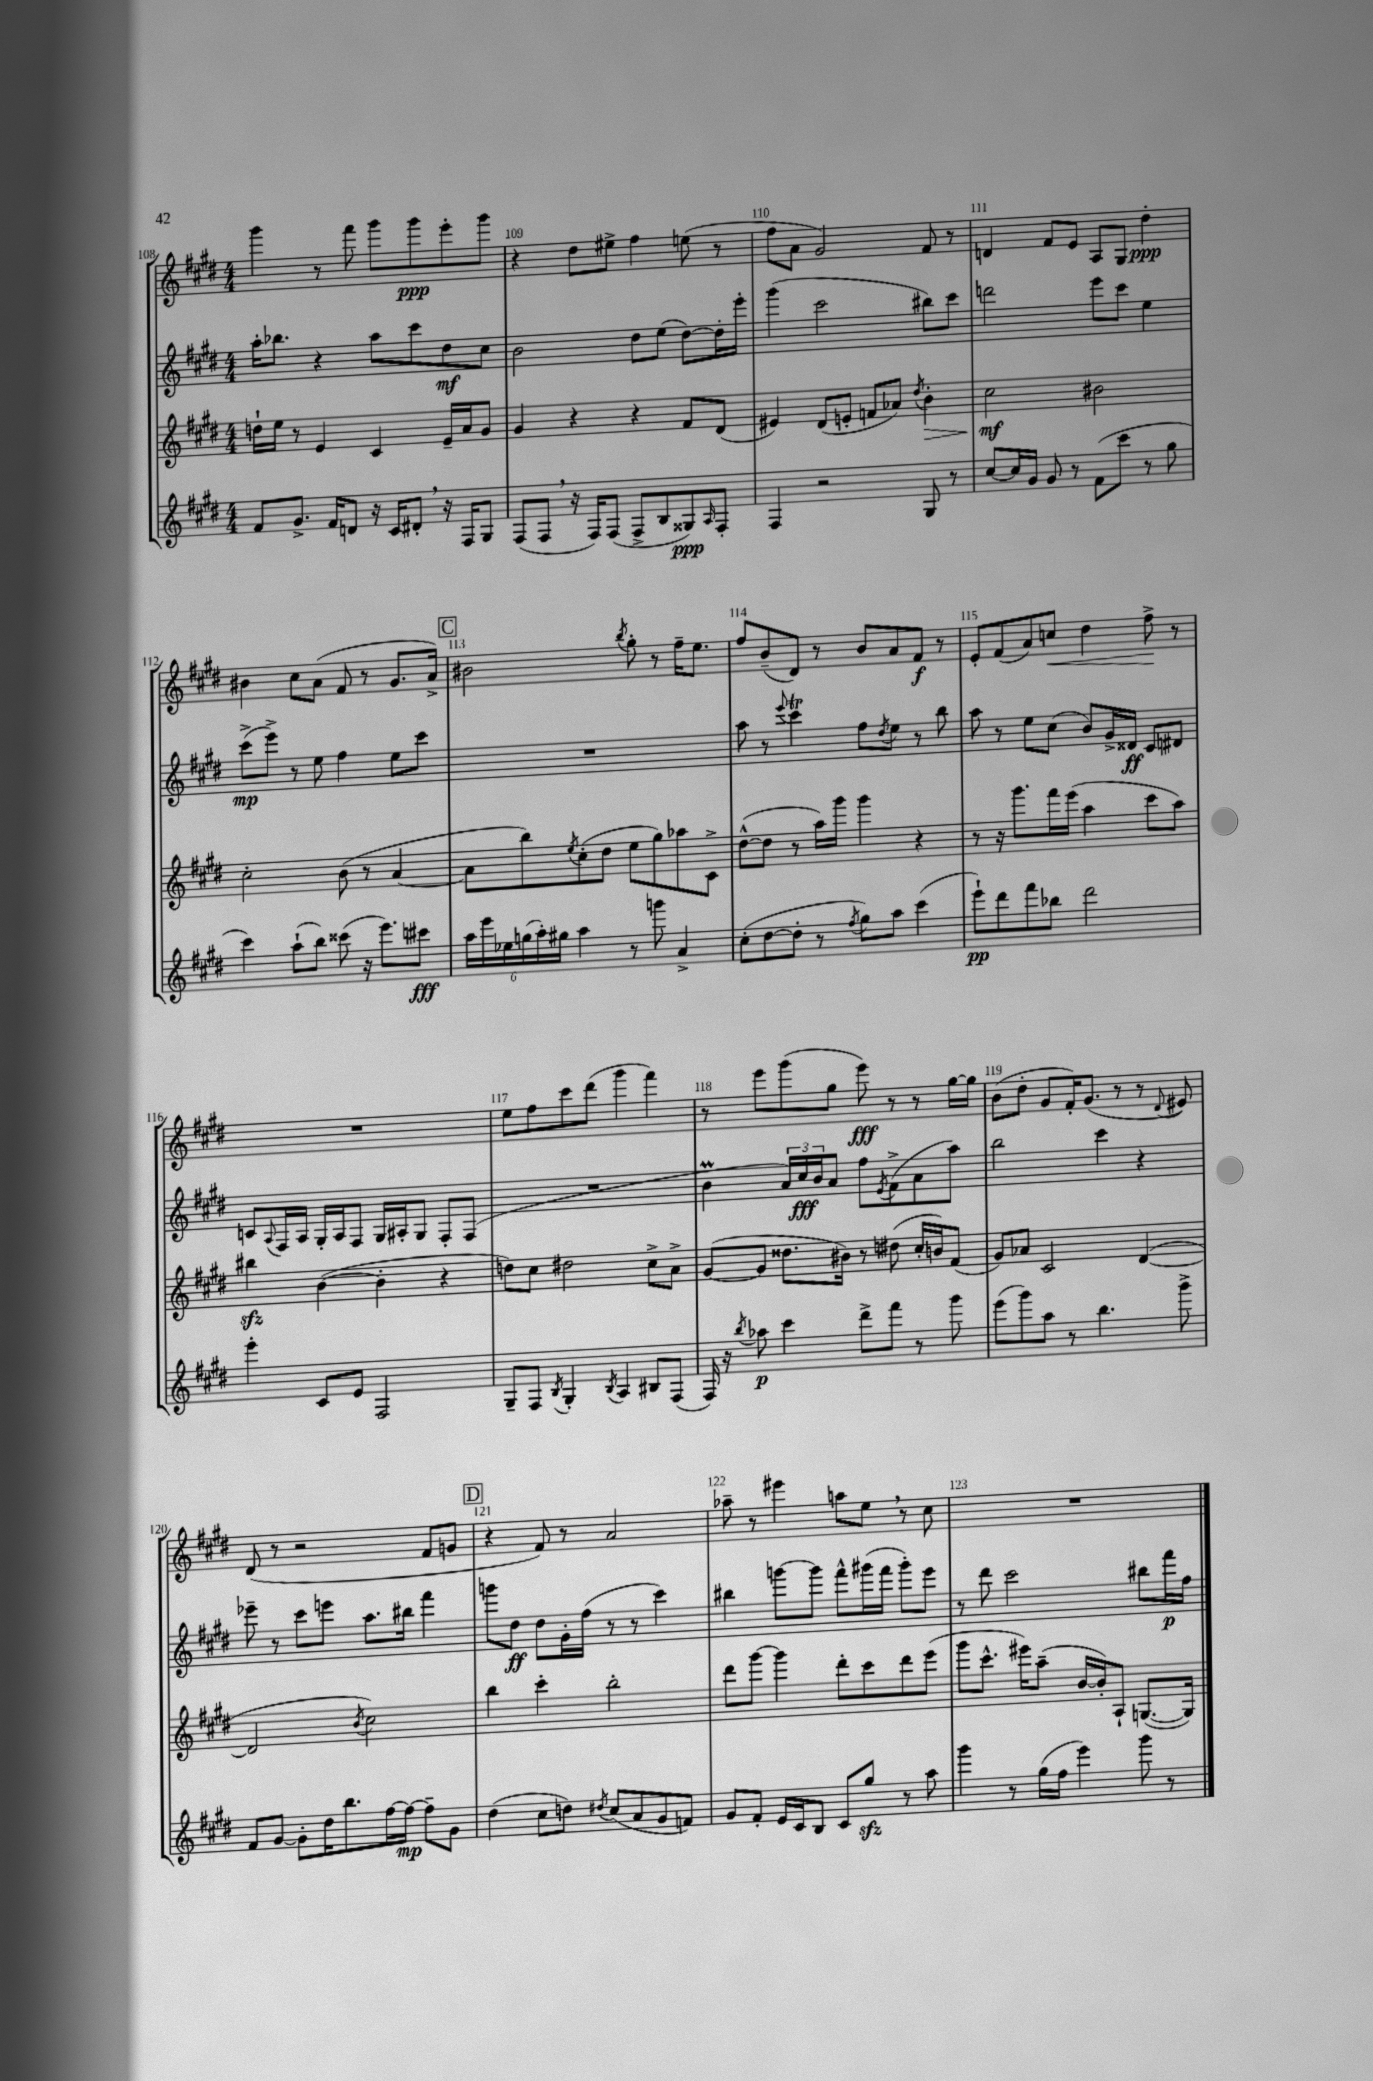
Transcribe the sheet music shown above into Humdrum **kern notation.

**kern	**dynam	**kern	**dynam	**kern	**dynam	**kern	**dynam
*part4	*part4	*part3	*part3	*part2	*part2	*part1	*part1
*staff4	*staff4	*staff3	*staff3	*staff2	*staff2	*staff1	*staff1
*clefG2	*	*clefG2	*	*clefG2	*	*clefG2	*
*k[f#c#g#d#]	*	*k[f#c#g#d#]	*	*k[f#c#g#d#]	*	*k[f#c#g#d#]	*
*M4/4	*	*M4/4	*	*M4/4	*	*M4/4	*
=108	=108	=108	=108	=108	=108	=108	=108
8f#/L	.	16ddn`\LL	.	16aa'\KL	.	4ggg#\	.
.	.	16ee\JJ	.	8.bb-X\J	.	.	.
8.g#^/J	.	8r	.	.	.	.	.
.	.	4e/	.	4r	.	8r	.
16f#/KL	.	.	.	.	.	.	.
8dn/J	.	.	.	.	.	8fff#\	.
16r	.	4c#/	.	8aa\L	.	8ggg#\L	.
16c#/KL	.	.	.	.	.	.	.
8d#X',/J	.	.	.	8ccc#\	.	8ggg#\	ppp
16r	.	16e~/LL	.	8dd#\	mf	8eee'\	.
16F#/KL	.	16a/J	.	.	.	.	.
8G#/J	.	8g#/J	.	8cc#\J	.	8ggg#\J	.
=109	=109	=109	=109	=109	=109	=109	=109
(8F#/L	.	4g#/	.	2b\	.	4r	.
8F#,/J	.	.	.	.	.	.	.
16r	.	4r	.	.	.	8dd#\L	.
16F#/KL)	.	.	.	.	.	.	.
(8F#/J	.	.	.	.	.	8ee#X^\J	.
8F#^/L	.	4r	.	8dd#\L	.	4ff#\	.
8B/	.	.	.	(8ee\J	.	.	.
8G##X/)	ppp	8f#/L	.	[8dd#\L)	.	(8een\	.
16qqA/	.	.	.	.	.	.	.
8F#'/J	.	(8d#/J	.	16dd#'\L]	.	8r	.
.	.	.	.	16eee'\JJ	.	.	.
=110	=110	=110	=110	=110	=110	=110	=110
4F#/	.	4e#X/)	.	(4ggg#\	.	8ff#\L	.
.	.	.	.	.	.	8a\J	.
2r	.	(8d#/L	.	2ccc#\	.	2g#/)	.
.	.	8en'/J	.	.	.	.	.
.	.	8fn/L	.	.	.	.	.
.	.	8a-X/J)	.	.	.	.	.
.	.	8qdd#/	.	.	.	.	.
!	!	!	!LO:HP:b	!	!	!	!
8G#/	.	4b'\	>	8bb#X\L)	.	8f#/	.
8r	.	.	.	8ccc#\J	.	8r	.
=111	=111	=111	=111	=111	=111	=111	=111
[8cc#/L	.	2cc#\	mf	2dddn\	.	4dn/	.
16cc#/L]	.	.	.	.	.	.	.
16g#/JJ	.	.	.	.	.	.	.
8g#/	.	.	.	.	.	8f#/L	.
8r	.	.	.	.	.	8e/J	.
(8f#\L	.	2b#X\	]	8eee\L	.	8A/L	.
8ccc#\J	.	.	.	8ccc#\J	.	8G#/J	.
8r	.	.	.	4ee\	.	4dd#'\	ppp
8gg#\	.	.	.	.	.	.	.
!!LO:LB:g=z
=112	=112	=112	=112	=112	=112	=112	=112
4ccc#\)	.	2cc#'\	.	(8ccc#^\L	mp	4b#X\	.
.	.	.	.	8eee^\J)	.	.	.
(8aa`\L	.	.	.	8r	.	8cc#\L	.
8bb\J)	.	.	.	8ee\	.	(8a\J	.
(8ccc##X\	.	(8b\	.	4ff#\	.	8f#/	.
16r	.	8r	.	.	.	8r	.
8.eee\L)	.	.	.	.	.	.	.
.	.	[4a/	.	8ee\L	.	8.g#/L	.
8ccc#X\J	fff	.	.	8ccc#\J	.	.	.
.	.	.	.	.	.	16a^/Jk)	.
!!LO:REH:place=s1:t=C
=113	=113	=113	=113	=113	=113	=113	=113
24aa\LL	.	8a\L]	.	1r	.	2b#X\	.
24eee\	.	.	.	.	.	.	.
24ee-X\	.	.	.	.	.	.	.
(24ggn\	.	8bb\)	.	.	.	.	.
24aa'\)	.	.	.	.	.	.	.
24gg#X\JJ	.	.	.	.	.	.	.
.	.	8qee/	.	.	.	.	.
4aa\	.	(8cc#'\	.	.	.	.	.
.	.	8dd#\J	.	.	.	.	.
.	.	.	.	.	.	8qbb/	.
8r	.	8ee\L	.	.	.	8gg#'\	.
8gggn\	.	8gg#\)	.	.	.	8r	.
4a^/	.	8aa-X\	.	.	.	16ff#~\KL	.
.	.	.	.	.	.	8.ee\J	.
.	.	8c#^\J	.	.	.	.	.
=114	=114	=114	=114	=114	=114	=114	=114
(8cc#'\L	.	([8dd#^^\L	.	8aa\	.	8ff#/L	.
[8dd#\	.	8dd#\J]	.	8r	.	(8b~/	.
.	.	.	.	8qqeee/	.	.	.
8dd#'\J]	.	8r	.	4ccc#T\	.	8d#/J)	.
8r	.	16aa\LL)	.	.	.	8r	.
.	.	16ggg#\JJ	.	.	.	.	.
8qff#/	.	.	.	.	.	.	.
8gg#\L)	.	4ggg#\	.	8ff#\L	.	8b/L	.
.	.	.	.	8qdd#/	.	.	.
8aa\J	.	.	.	8ee\J	.	8a/	.
(4ccc#\	.	4r	.	8r	.	8f#/J	f
.	.	.	.	8bb\	.	8r	.
=115	=115	=115	=115	=115	=115	=115	=115
8eee`\L)	pp	8r	.	8aa\	.	8e'/L	.
8ddd#\	.	16r	.	8r	.	(8f#/	.
.	.	8.ggg#\L	.	.	.	.	.
8fff#\	.	.	.	8ee\L	.	8a/)	.
!	!	!	!	!	!	!	!LO:HP:b
8bb-X\J	.	16fff#\L	.	(8cc#\J	.	8ccn/J	<
.	.	(16eee\JJ	.	.	.	.	.
2ddd#\	.	4aa\	.	8b/L)	.	4dd#\	.
.	.	.	.	16g#^/L	.	.	.
.	.	.	.	16d##X/JJ	ff	.	.
.	.	8ccc#\L	.	8c#/L	.	8ff#^\	.
.	.	8aa\J)	.	8d#X/J	.	8r	[
!!LO:LB:g=z
=116	=116	=116	=116	=116	=116	=116	=116
4eee'\	.	4bb#Xzz\	.	8cn/L	.	1r	.
.	.	.	.	8qqA/	.	.	.
.	.	.	.	16F#/L	.	.	.
.	.	.	.	16A/JJ	.	.	.
8c#/L	.	([4b\	.	16G#'/LL	.	.	.
.	.	.	.	16A/J	.	.	.
8e/J	.	.	.	8F#/J	.	.	.
2F#/	.	4b'\]	.	16G#/LL	.	.	.
.	.	.	.	16A#X'/J	.	.	.
.	.	.	.	8G#/J	.	.	.
.	.	4r	.	8F#'/L	.	.	.
.	.	.	.	(8F#/J	.	.	.
=117	=117	=117	=117	=117	=117	=117	=117
8G#~/L	.	8ddn\L)	.	1r	.	8ee\L	.
8F#/J	.	8cc#\J	.	.	.	8ff#\	.
8qB/	.	.	.	.	.	.	.
4G#'/	.	2dd#X\	.	.	.	8ccc#\	.
.	.	.	.	.	.	(8ddd#\J	.
8qB/	.	.	.	.	.	.	.
4A/	.	.	.	.	.	4ggg#\	.
8B#X/L	.	8cc#^\L	.	.	.	4fff#\)	.
(8F#/J	.	8a^\J	.	.	.	.	.
=118	=118	=118	=118	=118	=118	=118	=118
16F#/)	.	([8g#/L	.	4bM\	.	8r	.
16r	.	.	.	.	.	.	.
8qbb/	.	.	.	.	.	.	.
8aa-X\	p	8g#/J]	.	.	.	8eee\L	.
4ccc#\	.	8.dd##X\L	.	24a/LL)	.	(8ggg#\	.
.	.	.	.	24cc#/	fff	.	.
.	.	.	.	24b/J	.	.	.
.	.	.	.	8a/J	.	8gg#\J	.
.	.	16b#X\Jk)	.	.	.	.	.
8ddd#^\L	.	8r	.	8ff#\L	.	8eee\)	fff
.	.	.	.	8qe/	.	.	.
8fff#\J	.	(8dd#X\	.	(8f#^\	.	8r	.
8r	.	16cc#'/LL	.	8a\	.	8r	.
.	.	16bn/J)	.	.	.	.	.
8ggg#\	.	(8f#/J	.	8aa\J)	.	[16gg#\LL	.
.	.	.	.	.	.	16gg#\JJ]	.
=119	=119	=119	=119	=119	=119	=119	=119
(8eee\L	.	8g#/L)	.	2bb\	.	(8b\L	.
8ggg#\)	.	8a-X/J	.	.	.	8dd#'\J	.
8aa\J	.	2c#/	.	.	.	8g#/L	.
8r	.	.	.	.	.	16f#'/K)	.
.	.	.	.	.	.	(8.g#/J	.
4.bb\	.	.	.	4ccc#\	.	.	.
.	.	.	.	.	.	8r	.
.	.	([4d#/	.	4r	.	8r	.
.	.	.	.	.	.	8qqd#/	.
8ggg#^\	.	.	.	.	.	8e#X/)	.
!!LO:LB:g=z
=120	=120	=120	=120	=120	=120	=120	=120
8f#/L	.	2d#/]	.	8eee-X~\	.	(8d#/	.
[8g#/J	.	.	.	8r	.	8r	.
8g#'\L]	.	.	.	8ccc#\L	.	2r	.
16dd#\K	.	.	.	8eeen\J	.	.	.
8.bb\	.	.	.	.	.	.	.
.	.	8qb/	.	.	.	.	.
.	.	2cc#\)	.	8.aa\L	.	.	.
[16ff#\L	.	.	.	.	.	.	.
16ff#\JJ_	mp	.	.	16bb#X\Jk	.	.	.
8ff#~\L]	.	.	.	4fff#\	.	8f#/L	.
8g#\J	.	.	.	.	.	8gn/J	.
!!LO:REH:place=s1:t=D
=121	=121	=121	=121	=121	=121	=121	=121
(4dd#\	.	4bb\	.	8gggn\L	.	4r	.
.	.	.	.	8dd#\J	ff	.	.
8cc#\L	.	4ccc#'\	.	8dd#\L	.	8f#/)	.
8ddn\J)	.	.	.	16g#'\L	.	8r	.
.	.	.	.	(16ff#\JJ	.	.	.
8qdd#X/	.	.	.	.	.	.	.
(8cc#/L	.	2bb'\	.	8r	.	2a/	.
8a/	.	.	.	8r	.	.	.
8g#/	.	.	.	4ccc#\)	.	.	.
8fn/J)	.	.	.	.	.	.	.
=122	=122	=122	=122	=122	=122	=122	=122
8g#/L	.	8ddd#\L	.	4bb#X\	.	8aa-X~\	.
8f#'/J	.	[8ggg#\J	.	.	.	8r	.
16e/LL	.	4ggg#\]	.	[8gggn\L	.	4eee#X\	.
16c#/J	.	.	.	.	.	.	.
8B/J	.	.	.	8ggg\J]	.	.	.
8c#/L	.	8ddd#'\L	.	8fff#^^\L	.	8aan\L	.
8gg#zz/J	.	8ccc#\	.	(16ggg#X\L	.	8ee,\J	.
.	.	.	.	16fff#\JJ	.	.	.
8r	.	8ddd#\	.	8ggg#'\L)	.	8r	.
8aa\	.	(8eee\J	.	8eee\J	.	8cc#\	.
=123	=123	=123	=123	=123	=123	=123	=123
4ggg#\	.	8ggg#\L	.	8r	.	1r	.
.	.	8.ccc#^^\J	.	8ddd#\	.	.	.
8r	.	.	.	2ccc#\	.	.	.
.	.	16eee#X\KL)	.	.	.	.	.
(16gg#\LL	.	(8aa~\J	.	.	.	.	.
16ff#\JJ	.	.	.	.	.	.	.
4eee\)	.	[16b/LL	.	.	.	.	.
.	.	16b'/J])	.	.	.	.	.
.	.	8A`/J	.	.	.	.	.
8ggg#\	.	([8.Gn/L	.	8bb#X\L	.	.	.
8r	.	.	.	16fff#\L	p	.	.
.	.	16G/Jk])	.	16ff#\JJ	.	.	.
==	==	==	==	==	==	==	==
*-	*-	*-	*-	*-	*-	*-	*-
